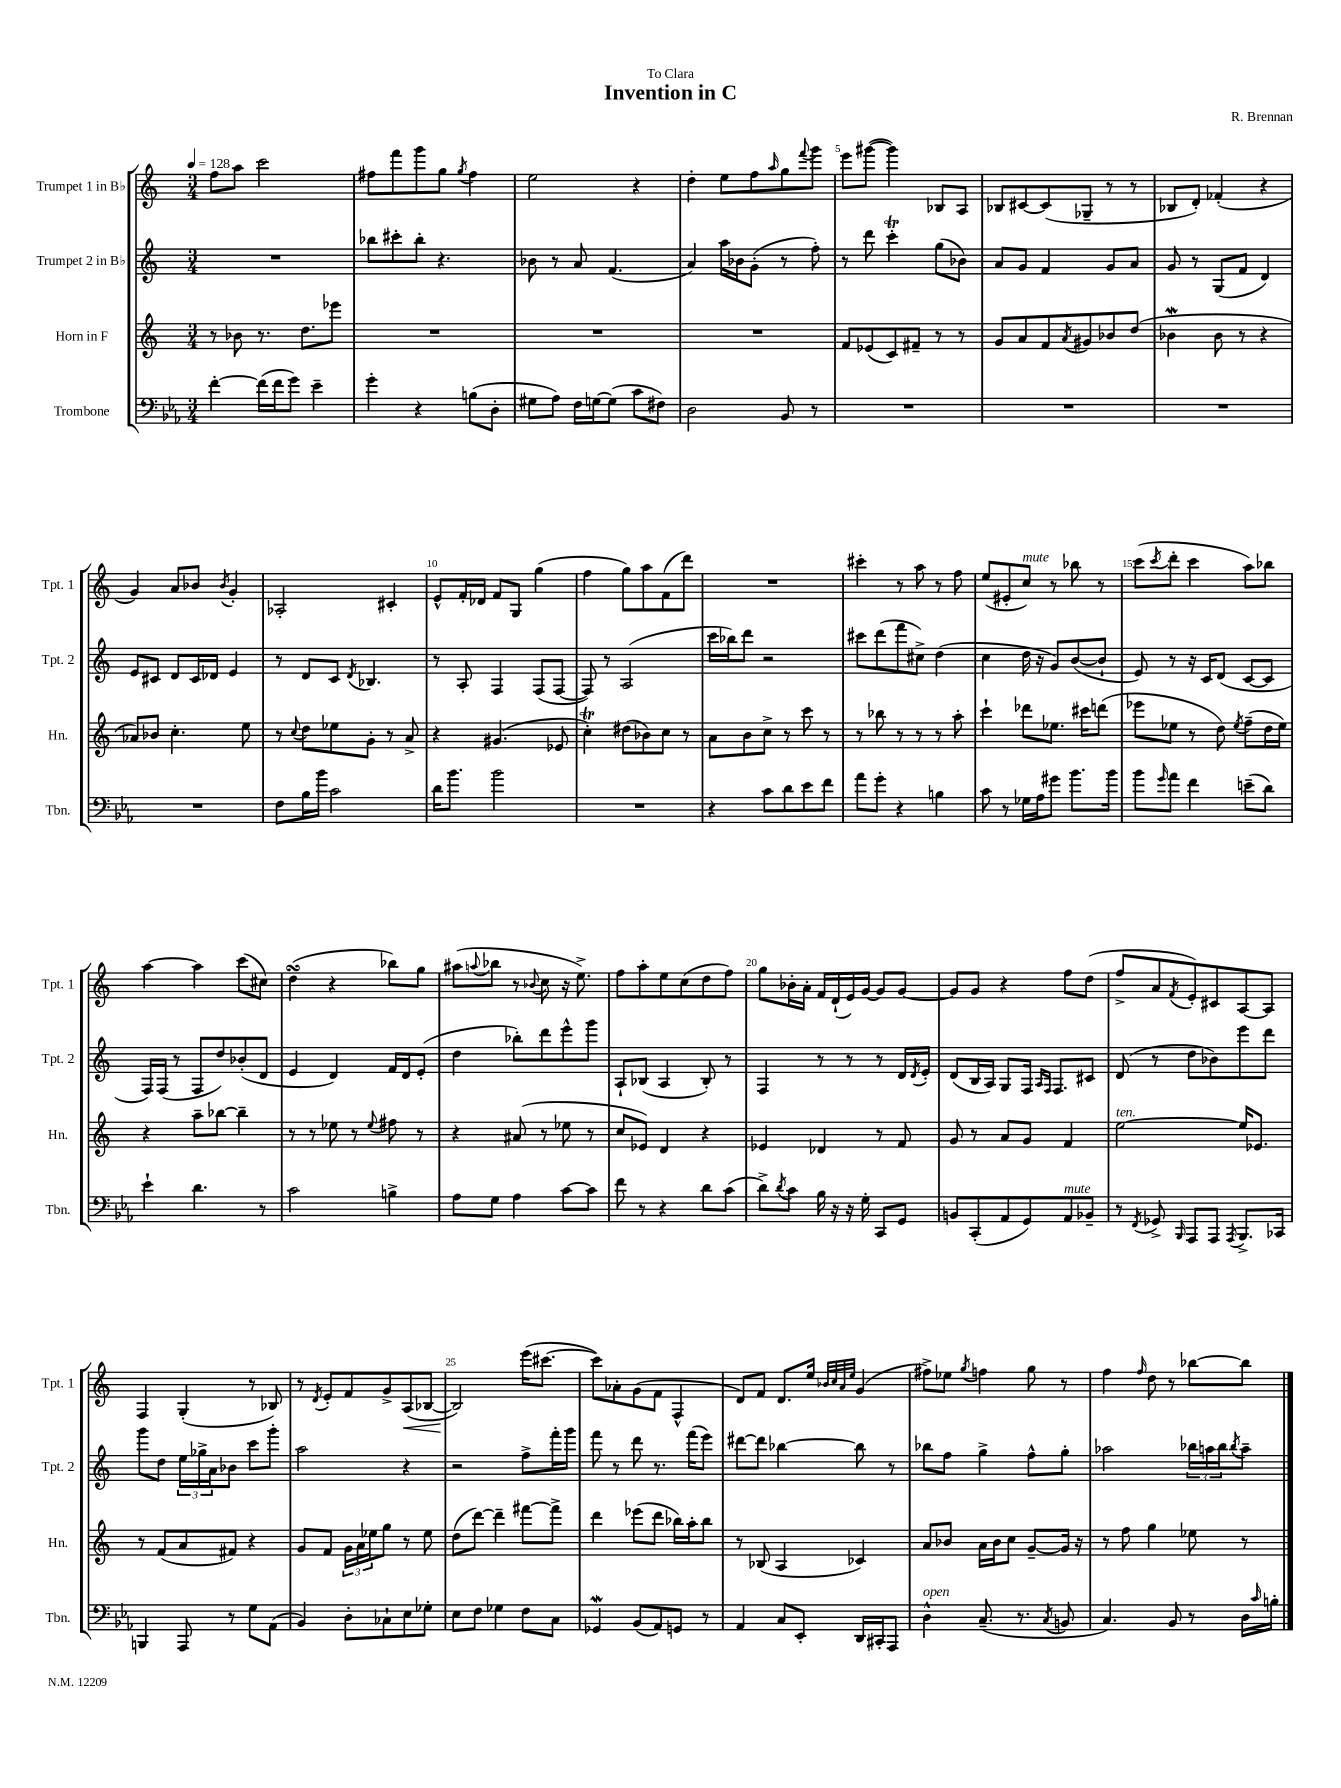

**kern	**kern	**kern	**kern
*staff4	*staff3	*staff2	*staff1
*clefF4	*clefG2	*clefG2	*clefG2
*k[b-e-a-]	*k[]	*k[]	*k[]
*M3/4	*M3/4	*M3/4	*M3/4
*MM128	*MM128	*MM128	*MM128
[4f'	8r	2.r	8ff
.	8b-	.	8aa
(16f]	8.r	.	2ccc
16f	.	.	.
8g)	.	.	.
.	8.dd	.	.
4e-~	.	.	.
.	8eee-	.	.
=	=	=	=
4g'	2.r	8bb-	8ff#
.	.	8ccc#'	8fff
4r	.	8bb-'	8ggg
.	.	4.r	8gg
.	.	.	8qgg
(8B	.	.	4ff#
8D'	.	.	.
=	=	=	=
8G#	2.r	8b-	2ee
8A-)	.	8r	.
16F	.	8a	.
[16G	.	.	.
(8G]	.	(4.f	.
8c	.	.	4r
8F#)	.	.	.
=	=	=	=
2D	2.r	4a)	4dd'
.	.	16aa	8ee
.	.	16b-	.
.	.	(8g'	8ff
.	.	.	16qqaa
8BB-	.	8r	8gg
.	.	.	8qqfff
8r	.	8ff')	8ggg
=	=	=	=
2.r	8f	8r	8eee
.	(8e-	8ddd	([8ggg#
.	8c)	4ccc'	4ggg#])
.	8f#~	.	.
.	8r	(8gg	8B-
.	8r	8b-)	8A
=	=	=	=
2.r	8g	8a	8B-
.	8a	8g	[8c#
.	8f	4f	(8c#]
.	8qa	.	.
.	8g#	.	8G-~
.	8b-	8g	8r
.	(8dd	8a	8r
=	=	=	=
2.r	4b-	8g	8B-
.	.	8r	8d')
.	8b-	(8G	(4f-'
.	8r	8f	.
.	4r	4d)	4r
=	=	=	=
2.r	8a-)	8e	4g)
.	8b-	8c#	.
.	4.cc'	8d	8a
.	.	16c#	8b-
.	.	16d-	.
.	.	.	8qb-
.	.	4e	4g'
.	8ee	.	.
=	=	=	=
8F	8r	8r	2A-'
.	8qqcc	.	.
16B-	8dd	8d	.
16b-	.	.	.
2c	8ee-	8c	.
.	.	8qd	.
.	8g'	4.B-	.
.	8r	.	4c#'
.	8a^	.	.
=	=	=	=
16d	4r	8r	8e^^
8.b-	.	.	.
.	.	8A'	16f'
.	.	.	16d-
2b-	(4.g#	4F	8f
.	.	.	8G
.	.	(8F	(4gg
.	8e-	[8F	.
=	=	=	=
2.r	4cc')	8F])	4ff
.	.	8r	.
.	(8dd#	(2A	8gg)
.	8b-)	.	8aa
.	8cc	.	(8f
.	8r	.	8ddd)
=	=	=	=
4r	8a	16ccc	2.r
.	.	16bb-)	.
.	8b	8ddd	.
8c	8cc^	2r	.
8d	8r	.	.
8e-	8ccc	.	.
8f	8r	.	.
=	=	=	=
8a-	8r	8ccc#	4ccc#'
8g'	8bb-	(8ddd	.
4r	8r	8fff	8r
.	8r	8cc#^)	8aa
4B	8r	(4dd	8r
.	8aa'	.	8ff
=	=	=	=
8c	4ccc`	4cc	(8ee
8r	.	.	8e#'
16G-	8ddd-	16dd	8cc)
16A-	.	16r	.
8g#	8.ee-	8g)	8r
8.b-	.	([8b	8bb-
.	16ccc#	.	.
.	(8ddd	8b`]	8r
16b-	.	.	.
=	=	=	=
8b-	8eee-	8e)	(8ccc
16qqg	.	.	8qccc
8a-	8ee-	8r	8ddd'
4f	8r	16r	4ccc
.	.	16c	.
.	8dd)	(8d	.
.	8qee-	.	.
(8e~	(8ff~	[8c	8aa)
8d)	16dd	8c]	8bb-
.	16ee-)	.	.
=	=	=	=
4e-`	4r	16F)	[4aa
.	.	(16F	.
.	.	8r	.
4.d	8aa~	8F	4aa]
.	[8bb-	8dd)	.
.	4bb-~]	(8b-'	(8ccc
8r	.	8d	8cc#)
=	=	=	=
2c	8r	4e	(4dd
.	8r	.	.
.	8ee-	4d)	4r
.	8r	.	.
.	8qqee-	.	.
4B^	8ff#	16f	8bb-)
.	.	16d	.
.	8r	(8e'	8gg
=	=	=	=
8A-	4r	4dd	(8aa#
.	.	.	8qqaa
8G	.	.	8bb-
4A-	(8a#	8bb-')	8r
.	.	.	8qqb-
.	8r	8ddd	8cc
[8c	8ee-	8eee^^	16r
.	.	.	8.ee^)
8c]	8r	8ggg	.
=	=	=	=
8f	8cc	8A`	8ff
8r	8e-)	(8B-	8aa'
4r	4d	4A	8ee
.	.	.	(8cc
8d	4r	8B-')	8dd
(8c	.	8r	8ff)
=	=	=	=
8d^)	4e-	4F	8gg
8qd	.	.	.
8c	.	.	16b-'
.	.	.	16a'
16B-	4d-	8r	16f
16r	.	.	(16d`
16r	.	8r	16e)
16G'	.	.	[16g
8CC	8r	8r	8g]
8GG	8f	16d	[8g
.	.	8qd	.
.	.	16e'	.
=	=	=	=
8BB	8g	(8d	8g]
(8CC'	8r	16B	8g
.	.	16A)	.
8AA-	8a	8G	4r
8GG)	8g	16F	.
.	.	16qqA	.
.	.	16qqF	.
.	.	8.F	.
8AA-	4f	.	8ff
8BB-~	.	8c#	(8dd
=	=	=	=
8r	[2ee	(8d	8ff^
8qFF	.	.	.
8GG-^	.	8r	8a
16qqBBB-	.	.	8qf
8AAA-	.	8dd	8e')
8AAA-	.	8b-)	8c#
8qAAA-	.	.	.
8.BBB-^	16ee]	8eee	[8A
.	8.e-	.	.
.	.	8ddd	8A]
16CC-	.	.	.
=	=	=	=
4BBB	8r	8ggg	4F
.	(8f	8dd	.
8AAA-	8a	24ee	(4G'
.	.	24gg-^	.
.	.	24a	.
8r	8f#)	8b-	.
8G	4r	8ccc	8r
(8AA-	.	8ggg'	8B-)
=	=	=	=
4BB-)	8g	2aa	8r
.	.	.	8qd
.	8f	.	8e'
8D'	24g	.	8f
.	24a	.	.
.	24ee-	.	.
8C-`	8gg	.	8g^
8E-	8r	4r	(8A
8G-'	8ee-	.	[8B-
=	=	=	=
8E-	(8dd	2r	2B-])
8F	[8ddd)	.	.
4G-	4ddd~]	.	.
8F	[8fff#	8ff^	(16eee
.	.	.	[8.ccc#
8C	8fff#^]	16fff'	.
.	.	16ggg	.
=	=	=	=
4GG-	4ddd	8fff	8ccc#])
.	.	8r	8a-'
(8BB-	(8eee-	8ddd	(8g
8AA-)	8ddd	8.r	8f
8GG	16bb-)	.	4F^^
.	16aa'	(16fff	.
8r	8bb-	8eee)	.
=	=	=	=
4AA-	8r	[8ddd#	8d)
.	(8B-	8ddd#]	8f
8C	4A	[4bb-	8.d
8EE-'	.	.	.
.	.	.	16ee
.	.	.	32qqb-
.	.	.	32qqcc
.	.	.	32qqa
.	.	.	32qqee
16DD	4c-)	8bb-]	(4g
16CC#'	.	.	.
8AAA-	.	8r	.
=	=	=	=
4D^^	8a	8bb-	8ff#^)
.	8b-	8ff	8ee-
.	.	.	8qgg
(8.C~	16a	4gg^	4ff
.	16b-	.	.
.	8cc	.	.
8.r	.	.	.
.	[8g~	8ff^^	8gg
8qC	.	.	.
8BB	16g]	8gg'	8r
.	16r	.	.
=	=	=	=
4.C)	8r	2aa-	4ff
.	8ff	.	.
.	.	.	16qqff
.	4gg	.	8dd
8BB-	.	.	8r
8r	8ee-	24bb-	[8bb-
.	.	24aa	.
.	.	24bb-	.
.	.	8qbb-	.
16D	8r	8aa~	8bb-]
16qqc	.	.	.
16B'	.	.	.
==	==	==	==
*-	*-	*-	*-
